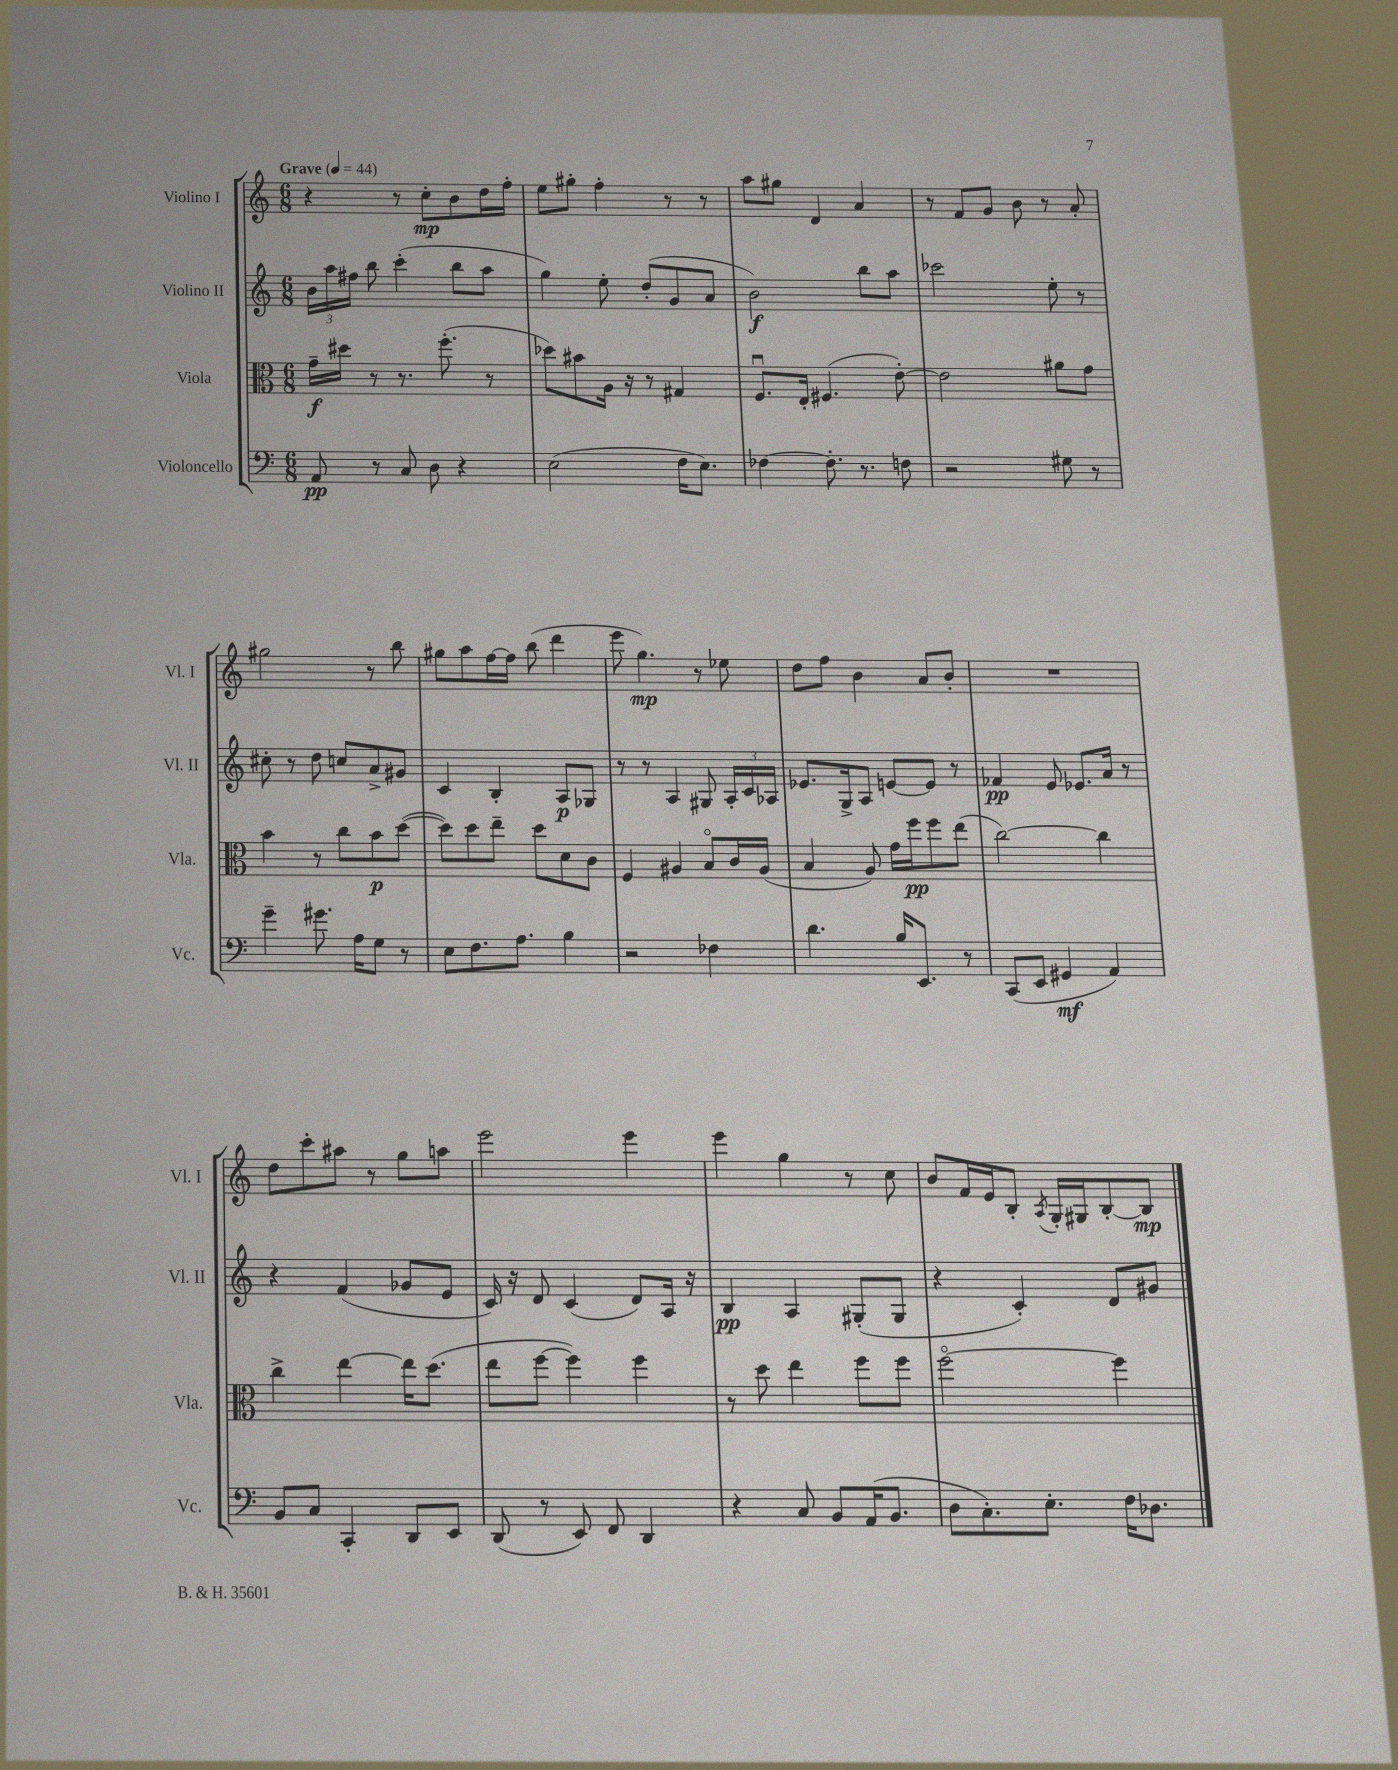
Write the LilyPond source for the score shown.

<<
\new StaffGroup <<
\new Staff = "s0" \with { instrumentName = "Violino I" shortInstrumentName = "Vl. I" } {
    \clef treble \key c \major \numericTimeSignature \time 6/8 \tempo "Grave" 4 = 44
    \autoBeamOff r4 r8 c''8[-.\mp b'8 d''16 f''16]-. |
    e''8[ gis''8]-. f''4-. r8 r8 |
    a''8[ gis''8] d'4 a'4 |
    r8 f'8[ g'8] b'8 r8 a'8-. |
    gis''2 r8 b''8 |
    gis''8[ a''8 f''16~ f''16] b''8( d'''4 |
    e'''8 g''4.\mp) r8 ees''8 |
    d''8[ f''8] b'4 a'8[ b'8]-. |
    R2. |
    d''8[ c'''8-. ais''8] r8 g''8[ a''8] |
    e'''2 e'''4 |
    e'''4 g''4 r8 c''8 |
    b'8[ f'16 e'16 b8]-. \acciaccatura { a8 } g16[-. gis16 b8~-. b8]\mp \bar "|." |
}
\new Staff = "s1" \with { instrumentName = "Violino II" shortInstrumentName = "Vl. II" } {
    \clef treble \key c \major \numericTimeSignature \time 6/8
    \autoBeamOff \tuplet 3/2 { b'16[ a''16 fis''16] } b''8 c'''4-.( b''8[ a''8] |
    g''4) e''8-. d''8[-.( g'8 a'8] |
    b'2\f) b''8[ a''8] |
    ces'''2 e''8-. r8 |
    cis''8-. r8 d''8 c''8[ a'8-> gis'8] |
    c'4 b4-. a8[\p ges8] |
    r8 r8 a4 gis8 \tuplet 3/2 { a16[-. c'16 aes16] } |
    ees'8.[ g16-> a8] e'8[~ e'8] r8 |
    fes'4\pp e'8 ees'8.[ a'16] r8 |
    r4 f'4( ges'8[ e'8] |
    c'16) r16 d'8 c'4( d'8[) a16] r16 |
    b4\pp a4 gis8[-.( gis8] |
    r4 c'4-.) d'8[ gis'8] \bar "|." |
}
\new Staff = "s2" \with { instrumentName = "Viola" shortInstrumentName = "Vla." } {
    \clef alto \key c \major \numericTimeSignature \time 6/8
    \autoBeamOff g'16[--\f dis''16] r8 r8. f''8.-.( r8 |
    des''8[) bis'8 a16] r16 r8 gis4 |
    f8.[\downbow e16]-. fis4.( e'8~-.) |
    e'2 ais'8[ g'8] |
    b'4 r8 c''8[ b'8\p d''8]~( |
    d''8[) d''8 e''8]-- d''8[ d'8 c'8] |
    f4 ais4 b8[\flageolet c'16 ais16]( |
    b4 a8) g'16[ f''16\pp f''8 e''8]( |
    c''2~) c''4 |
    c''4-> e''4~ e''16[ d''8.]( |
    e''8[ f''8]~ f''4) f''4 |
    r8 d''8 e''4 f''8[ f''8] |
    f''2~\flageolet f''4 \bar "|." |
}
\new Staff = "s3" \with { instrumentName = "Violoncello" shortInstrumentName = "Vc." } {
    \clef bass \key c \major \numericTimeSignature \time 6/8
    \autoBeamOff a,8\pp r8 c8 d8 r4 |
    e2( f16[ e8.]) |
    fes4~ fes8.-. r8. f8 |
    r2 gis8 r8 |
    g'4-- gis'8. a16[ g8] r8 |
    e8[ f8. a8.] b4 |
    r2 fes4 |
    d'4. b16[ e,8.] r8 |
    c,8[( e,8] gis,4\mf a,4) |
    b,8[ c8] c,4-. d,8[ e,8] |
    d,8( r8 e,8) f,8 d,4 |
    r4 c8 b,8[ a,16( b,8.] |
    d8[ c8.-.) e8.]-. f16[ des8.] \bar "|." |
}
>>
>>
\layout { \context { \Score \remove "Bar_number_engraver" } }
